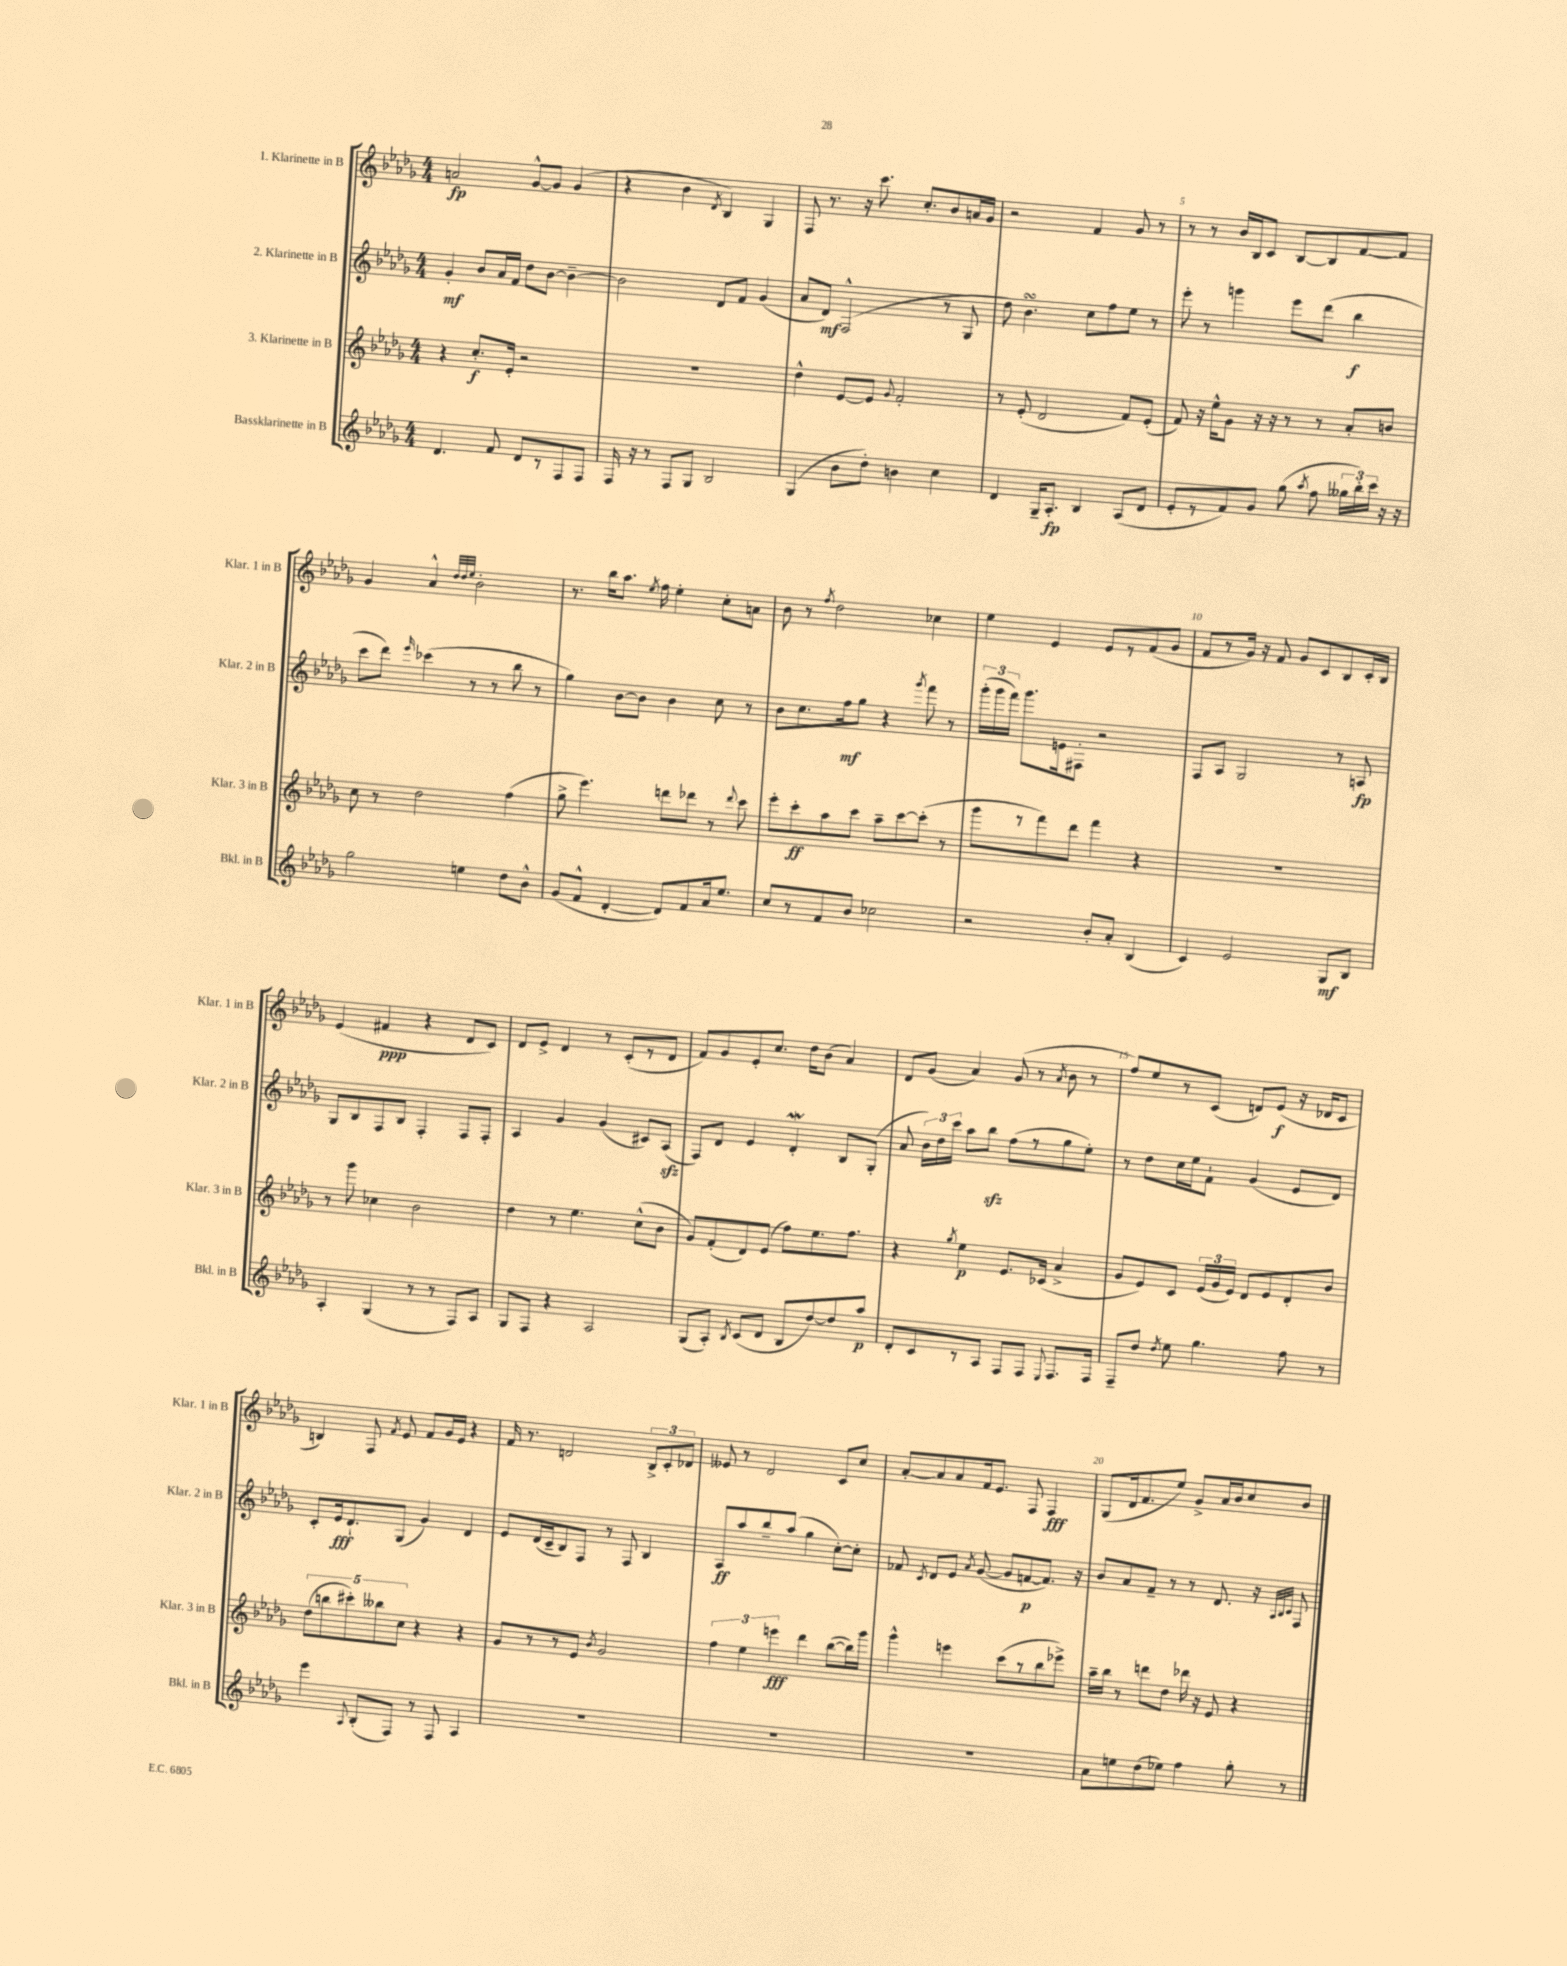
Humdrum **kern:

**kern	**dynam	**kern	**dynam	**kern	**dynam	**kern	**dynam
*part4	*part4	*part3	*part3	*part2	*part2	*part1	*part1
*staff4	*staff4	*staff3	*staff3	*staff2	*staff2	*staff1	*staff1
*I"Bassklarinette in B	*	*I"3. Klarinette in B	*	*I"2. Klarinette in B	*	*I"1. Klarinette in B	*
*I'Bkl. in B	*	*I'Klar. 3 in B	*	*I'Klar. 2 in B	*	*I'Klar. 1 in B	*
*clefG2	*	*clefG2	*	*clefG2	*	*clefG2	*
*k[b-e-a-d-g-]	*	*k[b-e-a-d-g-]	*	*k[b-e-a-d-g-]	*	*k[b-e-a-d-g-]	*
*M4/4	*	*M4/4	*	*M4/4	*	*M4/4	*
=1	=1	=1	=1	=1	=1	=1	=1
4.d-/	.	4r	.	4g-'/	mf	2an/	fp
.	.	8.cc'/L	f	8b-/L	.	.	.
8f/	.	.	.	16a-/L	.	.	.
.	.	16e-'/Jk	.	16f/JJ	.	.	.
8d-/L	.	2r	.	8dd-\L	.	[8g-^^/L	.
8r	.	.	.	[8b-\J	.	8g-/J]	.
8F/	.	.	.	4b-~\_	.	(4g-/	.
8F/J	.	.	.	.	.	.	.
=2	=2	=2	=2	=2	=2	=2	=2
16F/	.	1r	.	2b-\]	.	4r	.
16r	.	.	.	.	.	.	.
8r	.	.	.	.	.	.	.
8F/L	.	.	.	.	.	4b-\	.
8G-/J	.	.	.	.	.	.	.
.	.	.	.	.	.	8qd-/	.
2B-/	.	.	.	8d-/L	.	4B-/)	.
.	.	.	.	8f/J	.	.	.
.	.	.	.	(4g-/	.	4G-/	.
=3	=3	=3	=3	=3	=3	=3	=3
(4G-/	.	4dd-^^\	.	8a-/L	.	8F/	.
.	.	.	.	8d-/J)	mf	8.r	.
8b-\L	.	[8e-/L	.	(2F^^/	.	.	.
.	.	.	.	.	.	16r	.
8dd-'\J)	.	8e-/J]	.	.	.	8.ccc\	.
.	.	8qqg-/	.	.	.	.	.
4bn\	.	2f'/	.	.	.	.	.
.	.	.	.	.	.	8.cc'/L	.
4cc\	.	.	.	8r	.	8b-/	.
.	.	.	.	8G-/	.	16an/L	.
.	.	.	.	.	.	16g-/JJ	.
=4	=4	=4	=4	=4	=4	=4	=4
4d-/	.	8r	.	8dd-\)	.	2r	.
.	.	(8e-'/	.	4.b-sSSS\	.	.	.
16G-~/KL	.	2d-/	.	.	.	.	.
8.A-'/J	fp	.	.	.	.	.	.
4B-/	.	.	.	8cc\L	.	4f/	.
.	.	.	.	8ff\	.	.	.
(8A-/L	.	8f/L)	.	8ee-\J	.	8g-/	.
8d-/J	.	(8e-'/J	.	8r	.	8r	.
=5	=5	=5	=5	=5	=5	=5	=5
8e-'/L	.	8f/)	.	8eee-'\	.	8r	.
8r	.	16r	.	8r	.	8r	.
.	.	16ee-^^\KL	.	.	.	.	.
8f/)	.	8g-\J	.	4gggn\	.	16b-/LL	.
.	.	.	.	.	.	16B-/J	.
8g-/J	.	16r	.	.	.	8c/J	.
.	.	16r	.	.	.	.	.
(8gg-\	.	8r	.	8eee-\L	.	[8B-/L	.
8qaa-/	.	.	.	.	.	.	.
8ff\	.	8r	.	(8ddd-\J	.	8B-/]	.
24gg--X\LL	.	8a-'/L	.	4bb-\	f	[8f/	.
24bb-'\)	.	.	.	.	.	.	.
24ccc\JJ	.	.	.	.	.	.	.
16r	.	8bn/J	.	.	.	8f/J]	.
16r	.	.	.	.	.	.	.
!!LO:LB:g=z
=6	=6	=6	=6	=6	=6	=6	=6
2gg-\	.	8cc\	.	8ccc\L	.	4g-/	.
.	.	8r	.	8ddd-\J)	.	.	.
.	.	.	.	16qqeee-/	.	.	.
.	.	2dd-\	.	(4ccc-X\	.	4a-^^/	.
.	.	.	.	.	.	32qqdd-/LLL	.
.	.	.	.	.	.	32qqdd-/	.
.	.	.	.	.	.	32qqee-/JJJ	.
4een\	.	.	.	8r	.	2b-'\	.
.	.	.	.	8r	.	.	.
8dd-\L	.	(4ff\	.	8bb-\	.	.	.
8b-^^\J	.	.	.	8r	.	.	.
=7	=7	=7	=7	=7	=7	=7	=7
(8g-/L	.	8gg-^\	.	4gg-\)	.	8.r	.
8f^^/J	.	4.eee-\)	.	.	.	.	.
.	.	.	.	.	.	16bb-\KL	.
[4d-'/	.	.	.	[8b-\L	.	8.aa-\J	.
.	.	.	.	8b-\J]	.	.	.
.	.	.	.	.	.	8qee-/	.
.	.	.	.	.	.	16ff\	.
8d-/L])	.	8dddn\L	.	4b-\	.	4ee-'\	.
8f/	.	8ddd-X\J	.	.	.	.	.
16a-/k	.	8r	.	8cc\	.	8cc'\L	.
8.ee-/J	.	.	.	.	.	.	.
.	.	8qqddd-/	.	.	.	.	.
.	.	8ccc\	.	8r	.	8an\J	.
=8	=8	=8	=8	=8	=8	=8	=8
8cc/L	.	8eee-'\L	.	8b-\L	.	8b-\	.
8r	.	8ccc'\	ff	8.cc\	.	8r	.
.	.	.	.	.	.	8qff/	.
8f/	.	8aa-\	.	.	.	2dd-\	.
.	.	.	.	16ff\k	mf	.	.
8b-/J	.	8ccc\J	.	8gg-\J	.	.	.
2cc-X\	.	8aa-~\L	.	4r	.	.	.
.	.	[8ccc\	.	.	.	.	.
.	.	.	.	8qggg-/	.	.	.
.	.	(8ccc'\J]	.	8fff\	.	4cc-X\	.
.	.	8r	.	8r	.	.	.
=9	=9	=9	=9	=9	=9	=9	=9
2r	.	8ggg-\L	.	(24ggg-'\LL	.	4ee-\	.
.	.	.	.	24ggg-\	.	.	.
.	.	.	.	24fff\JJ)	.	.	.
.	.	8r	.	8.ggg-\L	.	.	.
.	.	8fff\)	.	.	.	4e-/	.
.	.	.	.	16en\k	.	.	.
.	.	8ddd-\J	.	8F#X'\J	.	.	.
8b-'/L	.	4fff\	.	2r	.	8e-/L	.
8a-'/J	.	.	.	.	.	8r	.
(4B-/	.	4r	.	.	.	(8f/	.
.	.	.	.	.	.	8g-/J	.
=10	=10	=10	=10	=10	=10	=10	=10
4c/)	.	1r	.	8F/L	.	8f/L	.
.	.	.	.	8A-/J	.	8r	.
2e-/	.	.	.	2G-/	.	16g-/Jk)	.
.	.	.	.	.	.	16r	.
.	.	.	.	.	.	8f/	.
.	.	.	.	.	.	8g-/L	.
.	.	.	.	.	.	8c/	.
8G-/L	mf	.	.	8r	.	8B-/	.
8B-/J	.	.	.	8An/	fp	16c'/L	.
.	.	.	.	.	.	16B-/JJ	.
!!LO:LB:g=z
=11	=11	=11	=11	=11	=11	=11	=11
4A-'/	.	8r	.	8G-/L	.	(4e-/	.
.	.	8ggg-\	.	8B-/	.	.	.
(4G-/	.	4cc-X\	.	8F/	.	4f#X/	ppp
.	.	.	.	8B-/J	.	.	.
8r	.	2b-\	.	4F'/	.	4r	.
8r	.	.	.	.	.	.	.
8F/L)	.	.	.	8F/L	.	8d-/L	.
8A-/J	.	.	.	8F'/J	.	8c/J)	.
=12	=12	=12	=12	=12	=12	=12	=12
8G-/L	.	4dd-\	.	4A-/	.	8d-/L	.
8F/J	.	.	.	.	.	8e-^/J	.
4r	.	8r	.	4g-/	.	4d-/	.
.	.	4.ee-\	.	.	.	.	.
2A-/	.	.	.	(4g-/	.	8r	.
.	.	.	.	.	.	(8c'/L	.
.	.	(8cc^^\L	.	8c#X/L)	.	8r	.
.	.	8b-\J	.	(8A-zz/J	.	8d-/J	.
=13	=13	=13	=13	=13	=13	=13	=13
(8G-/L	.	8g-/L)	.	8F/L)	.	8f/L)	.
8A-'/J)	.	(8f'/	.	8d-/J	.	8g-/	.
8qB-/	.	.	.	.	.	.	.
(8c/L	.	8d-/)	.	4e-/	.	8e-'/	.
8d-/J	.	(8e-/J	.	.	.	8.cc/J	.
8B-/L	.	8ff\L)	.	4d-w'/	.	.	.
.	.	.	.	.	.	16dd-\KL	.
[8dd-/)	.	8.ee-\	.	.	.	(8b-\J	.
8dd-/]	.	.	.	8B-/L	.	4a-/)	.
.	.	8.ff\J	.	.	.	.	.
8aa-/J	p	.	.	(8G-'/J	.	.	.
=14	=14	=14	=14	=14	=14	=14	=14
8d-'/L	.	4r	.	8a-/	.	8d-/L	.
8c/	.	.	.	24b-\LL)	.	(8g-/J	.
.	.	.	.	24dd-\	.	.	.
.	.	.	.	24ccc\JJ	.	.	.
.	.	8qgg-/	.	.	.	.	.
8r	.	4ee-\	p	8aa-\L	.	4a-/)	.
8A-/J	.	.	.	8bb-zz\J	.	.	.
8F/L	.	8.e-/L	.	(8ff\L	.	(8g-/	.
8F/J	.	.	.	8r	.	8r	.
.	.	(16c-X/Jk	.	.	.	.	.
8qqE-/	.	.	.	.	.	8qa-/	.
8.F/L	.	4a-^/	.	8gg-\	.	8b-\	.
.	.	.	.	8ee-'\J)	.	8r	.
16F/Jk	.	.	.	.	.	.	.
=15	=15	=15	=15	=15	=15	=15	=15
8F~/L	.	8g-/L	.	8r	.	8ff/L)	.
8dd-/J	.	8e-/)	.	8dd-\L	.	8ee-/	.
8qdd-/	.	.	.	.	.	.	.
8ee-\	.	8c/J	.	16cc\L	.	8r	.
.	.	.	.	16ee-\J	.	.	.
4.gg-\	.	(24e-/LL	.	8f`\J	.	(8c/J	.
.	.	24g-/	.	.	.	.	.
.	.	24e-/JJ)	.	.	.	.	.
.	.	8d-/L	.	(4g-/	.	8dn/L)	.
.	.	8e-/	.	.	.	(8e-/J	f
8ff\	.	8d-'/	.	8e-/L	.	16r	.
.	.	.	.	.	.	16d-X/KL	.
8r	.	8b-/J	.	8d-/J)	.	8c/J	.
!!LO:LB:g=z
=16	=16	=16	=16	=16	=16	=16	=16
4eee-\	.	(10dd-\L	.	8c'/L	.	4Bn/)	.
.	.	10bbn\	.	.	.	.	.
.	.	.	.	16e-/k	fff	.	.
.	.	.	.	8.d-`/	.	.	.
.	.	10ccc#X'\)	.	.	.	.	.
8qqA-/	.	.	.	.	.	.	.
(8B-'/L	.	.	.	.	.	8F/	.
.	.	10bb--X\	.	.	.	.	.
.	.	.	.	.	.	8qf/	.
8F/J)	.	.	.	(8G-/J	.	8e-/	.
.	.	10cc\J	.	.	.	.	.
8r	.	4r	.	4g-/)	.	8f/L	.
8F/	.	.	.	.	.	16g-/L	.
.	.	.	.	.	.	16e-/JJ	.
4A-/	.	4r	.	4d-/	.	4r	.
=17	=17	=17	=17	=17	=17	=17	=17
1r	.	8g-/L	.	8e-/L	.	16f/	.
.	.	.	.	.	.	8.r	.
.	.	8r	.	(16d-/L	.	.	.
.	.	.	.	16c~/J	.	.	.
.	.	8r	.	8B-/)	.	2dn/	.
.	.	8e-/J	.	8F/J	.	.	.
.	.	8qb-/	.	.	.	.	.
.	.	2g-/	.	8r	.	.	.
.	.	.	.	8F/	.	.	.
.	.	.	.	4B-/	.	12B-^/L	.
.	.	.	.	.	.	12c'/	.
.	.	.	.	.	.	12d-X/J	.
=18	=18	=18	=18	=18	=18	=18	=18
1r	.	6ff\	.	8A-/L	ff	8e--X/	.
.	.	.	.	8aa-/	.	8r	.
.	.	6ee-\	.	.	.	.	.
.	.	.	.	8bb-~/	.	2d-/	.
.	.	6eeen\	fff	.	.	.	.
.	.	.	.	(8aa-/J	.	.	.
.	.	4ddd-\	.	4gg-\	.	.	.
.	.	([8bb-\L	.	[8cc'\L)	.	8c/L	.
.	.	16bb-\L])	.	8cc'\J]	.	8cc/J	.
.	.	16ggg-\JJ	.	.	.	.	.
=19	=19	=19	=19	=19	=19	=19	=19
1r	.	4ggg-^^\	.	8f-X/	.	[8a-'/L	.
.	.	.	.	8qc/	.	.	.
.	.	.	.	8d-/L	.	8a-/]	.
.	.	4eeen\	.	8e-/J	.	8a-/	.
.	.	.	.	8qa-/	.	.	.
.	.	.	.	([8g-/	.	16f/k	.
.	.	.	.	.	.	8.e-/J	.
.	.	(8ccc\L	.	8g-/L]	.	.	.
.	.	8r	.	[8fn/	p	8F/	.
.	.	8bb-\	.	8.f/J])	.	4F/	fff
.	.	8eee-X^\J)	.	.	.	.	.
.	.	.	.	16r	.	.	.
=20	=20	=20	=20	=20	=20	=20	=20
8a-\L	.	16aa-~\LL	.	8b-/L	.	(8G-/L	.
.	.	16bb-\JJ	.	.	.	.	.
8een\	.	8r	.	8a-/	.	16d-/k	.
.	.	.	.	.	.	8.f/	.
(8dd-\	.	8dddn\L	.	8f~/J	.	.	.
8ee-X\J)	.	8dd-\J	.	8r	.	8ee-/J)	.
4ff\	.	16ddd-X\	.	8r	.	8g-^/L	.
.	.	16r	.	.	.	.	.
.	.	8e-/	.	8.d-/	.	16a-/L	.
.	.	.	.	.	.	16b-/J	.
8gg-'\	.	4r	.	.	.	8cc/	.
.	.	.	.	16r	.	.	.
.	.	.	.	32qqA-/LLL	.	.	.
.	.	.	.	32qqB-/	.	.	.
.	.	.	.	32qqc/JJJ	.	.	.
8r	.	.	.	8F/	.	8b-/J	.
==	==	==	==	==	==	==	==
*-	*-	*-	*-	*-	*-	*-	*-
